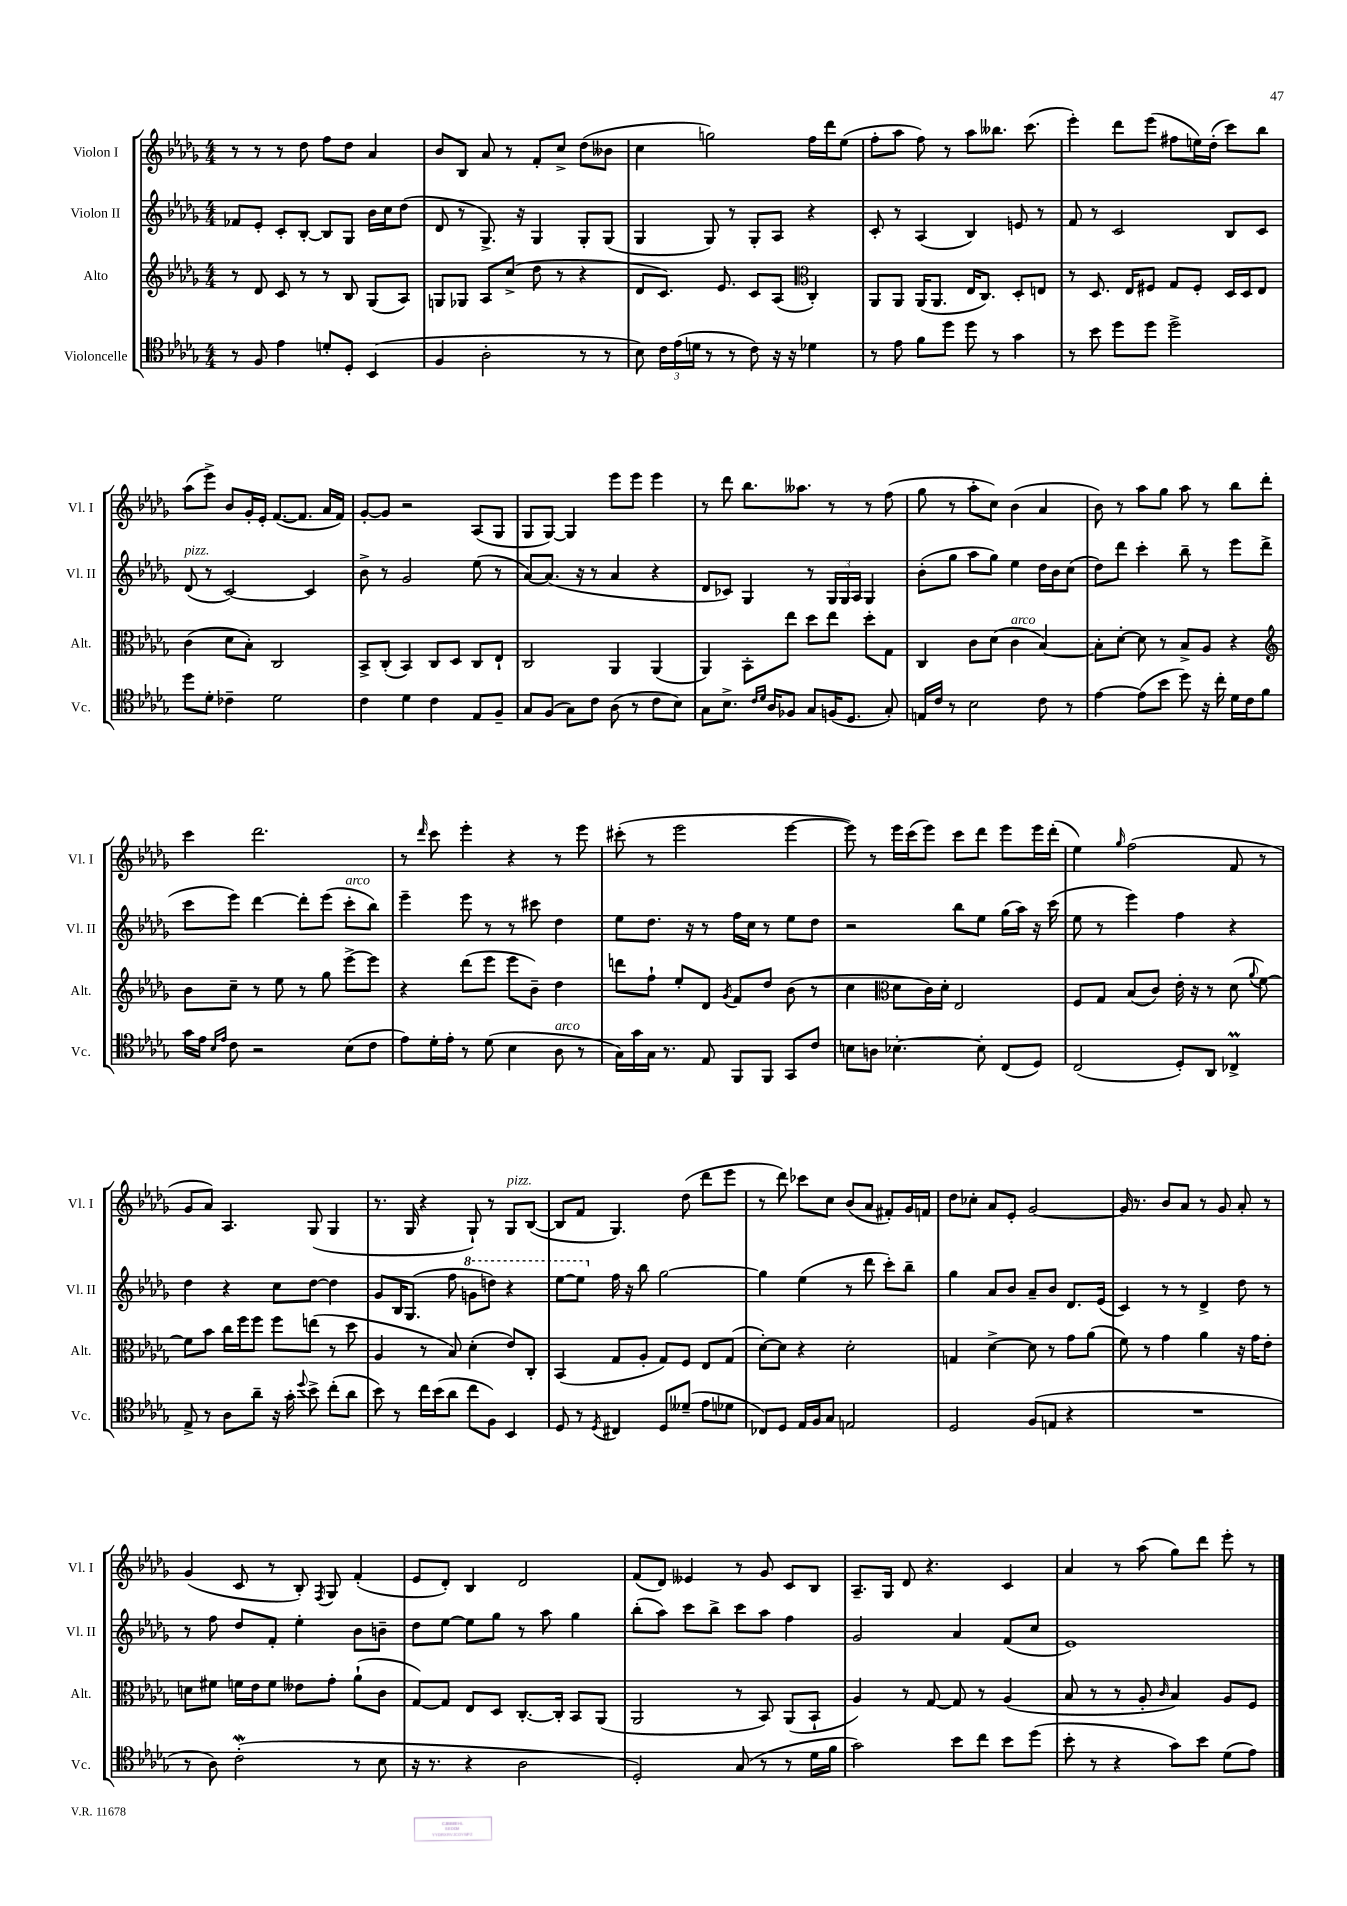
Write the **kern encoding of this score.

**kern	**kern	**kern	**kern
*staff4	*staff3	*staff2	*staff1
*clefC4	*clefG2	*clefG2	*clefG2
*k[b-e-a-d-g-]	*k[b-e-a-d-g-]	*k[b-e-a-d-g-]	*k[b-e-a-d-g-]
*M4/4	*M4/4	*M4/4	*M4/4
8r	8r	8f-	8r
8F	8d-	8e-'	8r
4e-	8c	8c'	8r
.	8r	[8B-'	8dd-
8d'	8r	8B-]	8ff
8D-'	8B-	8G-	8dd-
(4BB-	(8G-	16b-	4a-
.	.	16cc	.
.	8A-)	(8dd-	.
=	=	=	=
4F	8G	8d-	8b-
.	8G-	8r	8B-
2A-'	8A-	8.G-^)	8a-
.	(8cc^	.	8r
.	.	16r	.
.	8dd-	4G-	8f'
.	8r	.	8cc^
8r	4r	8G-'	(8dd-
8r	.	(8G-	8b--
=	=	=	=
8B-)	8d-	4G-	4cc
24c	8.c)	.	.
(24e-	.	.	.
24d	.	.	.
8r	.	8G-)	2gg)
.	8.e-	.	.
8r	.	8r	.
8c)	8c	8G-'	.
16r	(8A-	8A-	.
16r	.	.	.
*	*clefC3	*	*
4d-	4C')	4r	16ff
.	.	.	16ddd-
.	.	.	(8ee-
=	=	=	=
8r	8AA-	8c'	8ff'
8e-	8AA-	8r	8aa-
8f	(16AA-	(4A-	8ff)
.	8.AA-	.	.
8dd-	.	.	8r
8dd-	16E-	4B-)	8aa-
.	8.C)	.	.
8r	.	.	8.bb--
4g-	8D-'	8e	.
.	.	.	(8.ccc
.	8E	8r	.
=	=	=	=
8r	8r	8f	4eee-')
8b-	8.D-	8r	.
8dd-	.	2c	8ddd-
.	16E-	.	.
8dd-	8F#	.	(8eee-
2dd-^	8G-	.	8ff#
.	8F#'	.	16ee)
.	.	.	(16dd-'
.	16D-	8B-	8ccc)
.	16D-	.	.
.	8E-	8c	8bb-
=	=	=	=
8dd-	(4c	(8d-	(8aa-
8d-'	.	8r	8eee-^)
4c-~	8d-	[2c)	8b-
.	8B-')	.	16g-'
.	.	.	16e-'
2d-	2C	.	([8.f
.	.	.	8.f]
.	.	4c]	.
.	.	.	16a-
.	.	.	16f)
=	=	=	=
4c	8BB-^	8b-^	[8g-'
.	(8C'	8r	8g-]
4d-	4BB-)	2g-	2r
4c	8C	.	.
.	8D-	.	.
8E-	8C	(8ee-	(8A-
8F~	8E-`	8r	8G-
=	=	=	=
8G-	2C	[8a-)	8G-
(8F	.	(8.a-]	[8G-)
8G-)	.	.	4G-]
.	.	16r	.
8c	.	8r	.
(8A-	4AA-	4a-	8eee-
8r	.	.	8eee-
8c	(4AA-	4r	4eee-
8B-)	.	.	.
=	=	=	=
8G-	4AA-)	8d-	8r
8.B-^	.	8c-)	8ddd-
.	8BB-'	4G-	8.bb-
16qqc	.	.	.
16qqd-	.	.	.
16A-	.	.	.
8F-	8ee-	.	.
.	.	.	8.aa--
8G-	8dd-	8r	.
(16F	8ee-	24G-	8r
.	.	24G-	.
8.D-	.	.	.
.	.	24A-	.
.	8dd-'	4G-	8r
8G-')	8G-	.	(8ff
=	=	=	=
16E	4C	(8b-'	8gg-
16c	.	.	.
8r	.	8gg-	8r
2B-	8c	8aa-	8aa-'
.	(8d-	8gg-)	8cc)
.	4c	4ee-	(4b-
8c	[4B-)	16dd-	4a-
.	.	16b-	.
8r	.	(8cc	.
=	=	=	=
[4e-	8B-']	8dd-)	8b-)
.	[8d-'	8ddd-	8r
(8e-]	8d-]	4ccc'	8aa-
8b-	8r	.	8gg-
8dd-)	8B-^	8bb-~	8aa-
16r	8A-	8r	8r
16cc'	.	.	.
16d-	4r	8eee-	8bb-
16c	.	.	.
8f	.	(8ddd-^	8ddd-'
=	=	=	=
*	*clefG2	*	*
16g-	8b-	8ccc	4ccc
16e-	.	.	.
16qqB-	.	.	.
16qqe-	.	.	.
8c	8cc~	8eee-)	.
2r	8r	[4ddd-	2.ddd-
.	8ee-	.	.
.	8r	8ddd-']	.
.	8gg-	(8eee-	.
(8B-	[8eee-^	8ccc'	.
8c	8eee-]	8bb-)	.
=	=	=	=
8e-)	4r	4eee-~	8r
.	.	.	16qqddd-
16d-'	.	.	8ccc
16e-'	.	.	.
8r	(8ddd-	8eee-	4eee-'
(8d-	8eee-	8r	.
4B-	8eee-	8r	4r
.	8b-~)	8ccc#	.
8A-	4dd-	4dd-	8r
8r	.	.	8eee-
=	=	=	=
16G-)	8ddd	8ee-	(8ccc#'
16g-	.	.	.
16G-	8ff`	8.dd-	8r
8.r	.	.	.
.	8ee-'	.	2eee-
.	.	16r	.
8E-	8d-	8r	.
.	8qg-	.	.
8FF	8f	16ff	.
.	.	16cc	.
8FF	8dd-	8r	.
8GG-	(8b-	8ee-	[4eee-
8c	8r	8dd-	.
=	=	=	=
8B	4cc	2r	8eee-])
8A	.	.	8r
*	*clefC3	*	*
[4.B-'	8d-	.	16eee-
.	.	.	(16ccc
.	16c)	.	8eee-)
.	16d-'	.	.
.	2E-	8bb-	8ccc
8B-']	.	8ee-	8ddd-
(8C	.	(16gg-	8eee-
.	.	16aa-)	.
8D-)	.	16r	16eee-
.	.	(16ccc	(16ddd-'
=	=	=	=
(2C	8F	8ee-	4ee-)
.	8G-	8r	.
.	.	.	16qqgg-
.	(8B-	4eee-)	(2ff
.	8c)	.	.
8D-')	16e-'	4ff	.
.	16r	.	.
8AA-	8r	.	.
4C-^	(8d-	4r	8f
.	8qqa-	.	.
.	[8f)	.	8r
=	=	=	=
8E-^	8f]	4dd-	8g-
8r	8b-	.	8a-)
8A-	16cc	4r	4.A-
.	16ff	.	.
8a-~	8ff	.	.
16r	8ff	8cc	.
16g-'	.	.	.
8qqdd-	.	.	.
8b-^	(8ee	[8dd-	(8G-
(8cc'	8r	4dd-]	4G-
8a-	8dd-	.	.
=	=	=	=
8b-)	4A-	8g-	8.r
8r	.	16B-	.
.	.	(8.G-	16G-
16cc	8r	.	4r
(16b-	.	.	.
8a-	8B-)	8ff	.
8cc	(4d-'	8gg	8G-`)
8F)	.	8ddd)	8r
4BB-	8e-)	4r	8G-
.	8C'	.	([8B-
=	=	=	=
8D-	(4BB-	[8eee-	8B-]
8r	.	8eee-]	8f
8qD-	.	.	.
4C#	8G-	16ff	4.G-)
.	.	16r	.
.	8A-'	8bb-	.
8D-	8G-)	[2gg-	.
(8d--~	8F	.	(8dd-
8e-	8E-	.	8ddd-
8d-	(8G-	.	8eee-
=	=	=	=
8C-)	[8d-')	4gg-]	8r
8D-	8d-]	.	8ddd-)
16E-	4r	(4ee-	8ccc-
16F	.	.	.
8G-	.	.	8cc
2E	2d-'	8r	(8b-
.	.	8ddd-	8a-
.	.	8ccc')	8f#')
.	.	8bb-~	16g-
.	.	.	16f
=	=	=	=
2D-	4G	4gg-	8dd-
.	.	.	8cc-'
.	[4d-^	8a-	8a-
.	.	8b-	8e-'
(8F	8d-]	8a-~	[2g-
8E	8r	8b-	.
4r	8g-	8.d-	.
.	(8a-	.	.
.	.	(16e-	.
=	=	=	=
1r	8f)	4c)	16g-]
.	.	.	8.r
.	8r	.	.
.	4g-	8r	8b-
.	.	8r	8a-
.	4a-	4d-^	8r
.	.	.	8g-
.	16r	8dd-	8a-'
.	16g-	.	.
.	8e-'	8r	8r
=	=	=	=
8r	8d	8r	(4g-
8A-)	8f#	8ff	.
(2c'	16f	8dd-	8c
.	16e-	.	.
.	8f	8f'	8r
.	8e--	4ee-'	8B-')
.	.	.	8qF
.	8g-'	.	8G-
8r	(8a-`	8b-	(4f'
8B-	8c	8b~	.
=	=	=	=
16r	[8G-)	8dd-	8e-
8.r	.	.	.
.	8G-]	[8ee-	8d-')
4r	8E-	8ee-]	4B-
.	8D-	8gg-	.
2A-	[8.C'	8r	2d-
.	.	8aa-	.
.	16C']	.	.
.	8BB-	4gg-	.
.	(8AA-	.	.
=	=	=	=
2D-')	2AA-	(8bb-'	(8f
.	.	8aa-)	8d-)
.	.	8ccc	4e--
.	.	8bb-^	.
(8G-	8r	8ccc	8r
8r	8BB-)	8aa-	8g-
8r	(8AA-	4ff	8c
16d-	8BB-`	.	8B-
16f	.	.	.
=	=	=	=
2g-)	4A-)	2g-	8.A-~
.	.	.	16G-
.	8r	.	8d-
.	[8G-	.	4.r
8b-	8G-]	4a-	.
8cc	8r	.	.
8b-	(4A-	(8f	4c
(8dd-	.	8cc	.
=	=	=	=
8b-'	8B-	1e-)	4a-
8r	8r	.	.
4r	8r	.	8r
.	8A-'	.	(8aa-
.	16qqc	.	.
8g-)	4B-)	.	8gg-)
8b-	.	.	8ddd-
(8d-	8A-	.	8eee-'
8e-)	8F	.	8r
==	==	==	==
*-	*-	*-	*-
